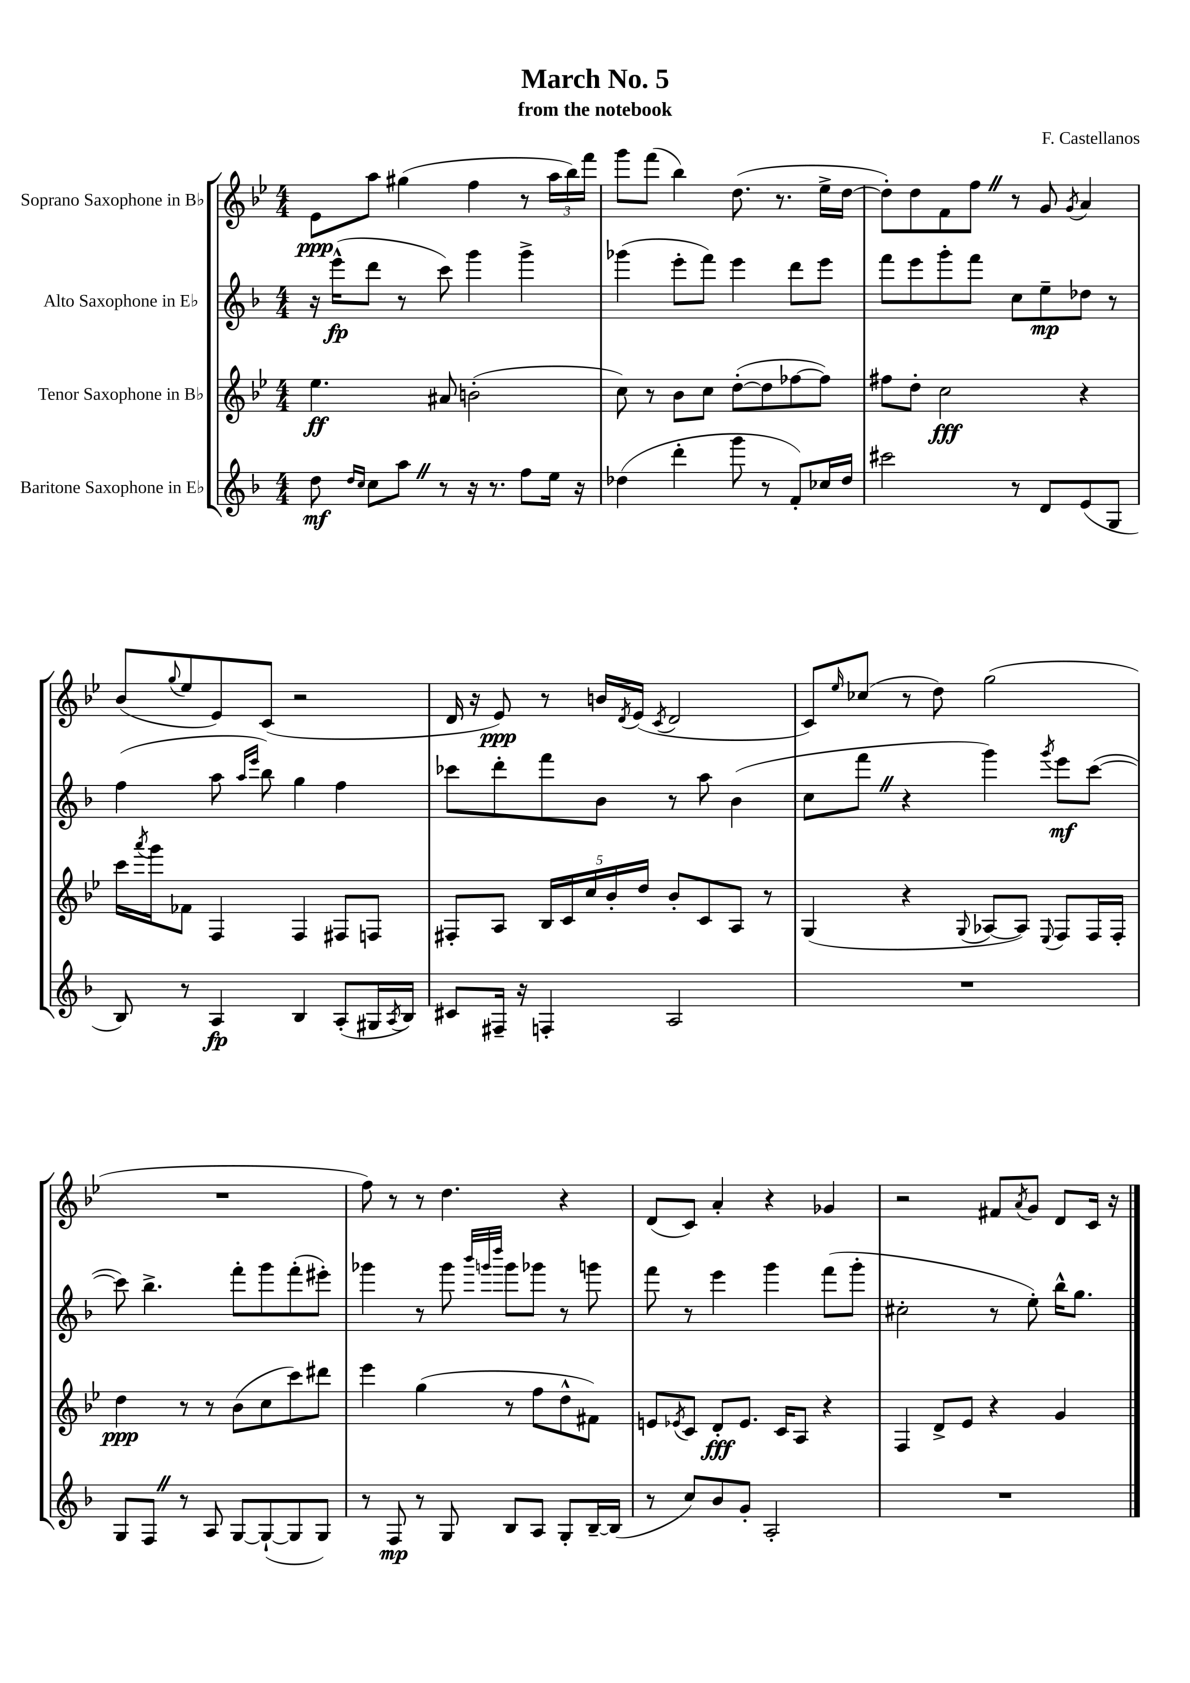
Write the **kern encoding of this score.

**kern	**kern	**kern	**kern
*staff4	*staff3	*staff2	*staff1
*clefG2	*clefG2	*clefG2	*clefG2
*k[b-]	*k[b-e-]	*k[b-]	*k[b-e-]
*M4/4	*M4/4	*M4/4	*M4/4
8dd	4.ee-	16r	8e-
.	.	(16eee^^	.
16qqdd	.	.	.
16qqcc	.	.	.
8cc	.	8ddd	8aa
8aa	.	8r	(4gg#
8r	8a#	8ccc)	.
16r	(2b'	4ggg	4ff
8.r	.	.	.
8ff	.	4ggg^	8r
16ee	.	.	24aa
.	.	.	24bb-)
16r	.	.	.
.	.	.	24fff
=	=	=	=
(4dd-	8cc)	(4ggg-	8ggg
.	8r	.	(8fff
4ddd'	8b-	8eee'	4bb-)
.	8cc	8fff)	.
8ggg	([8dd'	4eee	(8.dd
8r	8dd]	.	.
.	.	.	8.r
8f')	[8ff-	8ddd	.
16cc-	8ff-])	8eee	16ee-^
16dd-	.	.	[16dd
=	=	=	=
2ccc#	8ff#	8fff	8dd'])
.	8dd'	8eee	8dd
.	2cc	8ggg'	8f
.	.	8fff	8ff
8r	.	8cc	8r
8d	.	8ee~	8g
.	.	.	8qg
(8e	4r	8dd-	4a
8G	.	8r	.
=	=	=	=
8B-)	16ccc	(4ff	(8b-
.	8qaaa	.	.
.	16ggg	.	.
.	.	.	8qqgg
8r	8f-	.	8ee-
4A	4F	8aa	8e-)
.	.	16qqaa	.
.	.	16qqeee	.
.	.	8bb-)	(8c
4B-	4F	4gg	2r
(8A'	8F#	4ff	.
16G#	8F	.	.
8qA	.	.	.
16B-)	.	.	.
=	=	=	=
8c#	8F#'	8ccc-	16d
.	.	.	16r
16F#~	8A	8ddd'	8e-)
16r	.	.	.
4F'	20B-	8fff	8r
.	20c	.	.
.	20cc	.	.
.	.	8b-	16b
.	20b-'	.	.
.	.	.	8qd
.	.	.	(16e-
.	20dd	.	.
.	.	.	8qc
2A	8b-'	8r	2d
.	8c	8aa	.
.	8A	(4b-	.
.	8r	.	.
=	=	=	=
1r	(4G	8cc	8c)
.	.	.	16qqee-
.	.	8fff	(8cc-
.	4r	4r	8r
.	.	.	8dd)
.	8qqG	.	.
.	[8A-	4ggg)	(2gg
.	8A-])	.	.
.	8qqE-	8qggg	.
.	8F	8eee	.
.	16F	([8ccc	.
.	16F'	.	.
=	=	=	=
8G	4dd	8ccc])	1r
8F	.	4.bb-^	.
8r	8r	.	.
8A	8r	.	.
[8G	(8b-	8fff'	.
(8G`_	8cc	8ggg	.
8G]	8ccc)	(8fff'	.
8G)	8ddd#	8eee#')	.
=	=	=	=
8r	4eee-	4ggg-	8ff)
8F	.	.	8r
8r	(4gg	8r	8r
8G	.	8ggg-	4.dd
.	.	32qqbbb-	.
.	.	32qqggg	.
.	.	32qqdddd	.
8B-	8r	8ggg	.
8A	8ff	8ggg-	.
8G'	8dd^^	8r	4r
[16B-~	8f#)	8ggg	.
(16B-]	.	.	.
=	=	=	=
8r	8e	8fff	(8d
.	8qe-	.	.
8cc)	8c	8r	8c)
8b-	8d'	4eee	4a'
8g'	8.e-	.	.
2A'	.	4ggg	4r
.	16c	.	.
.	8A	.	.
.	4r	(8fff	4g-
.	.	8ggg'	.
=	=	=	=
1r	4F	2cc#'	2r
.	8d^	.	.
.	8e-	.	.
.	4r	8r	8f#
.	.	.	8qa
.	.	8ee')	8g
.	4g	16bb-^^	8d
.	.	8.gg	.
.	.	.	16c
.	.	.	16r
==	==	==	==
*-	*-	*-	*-
